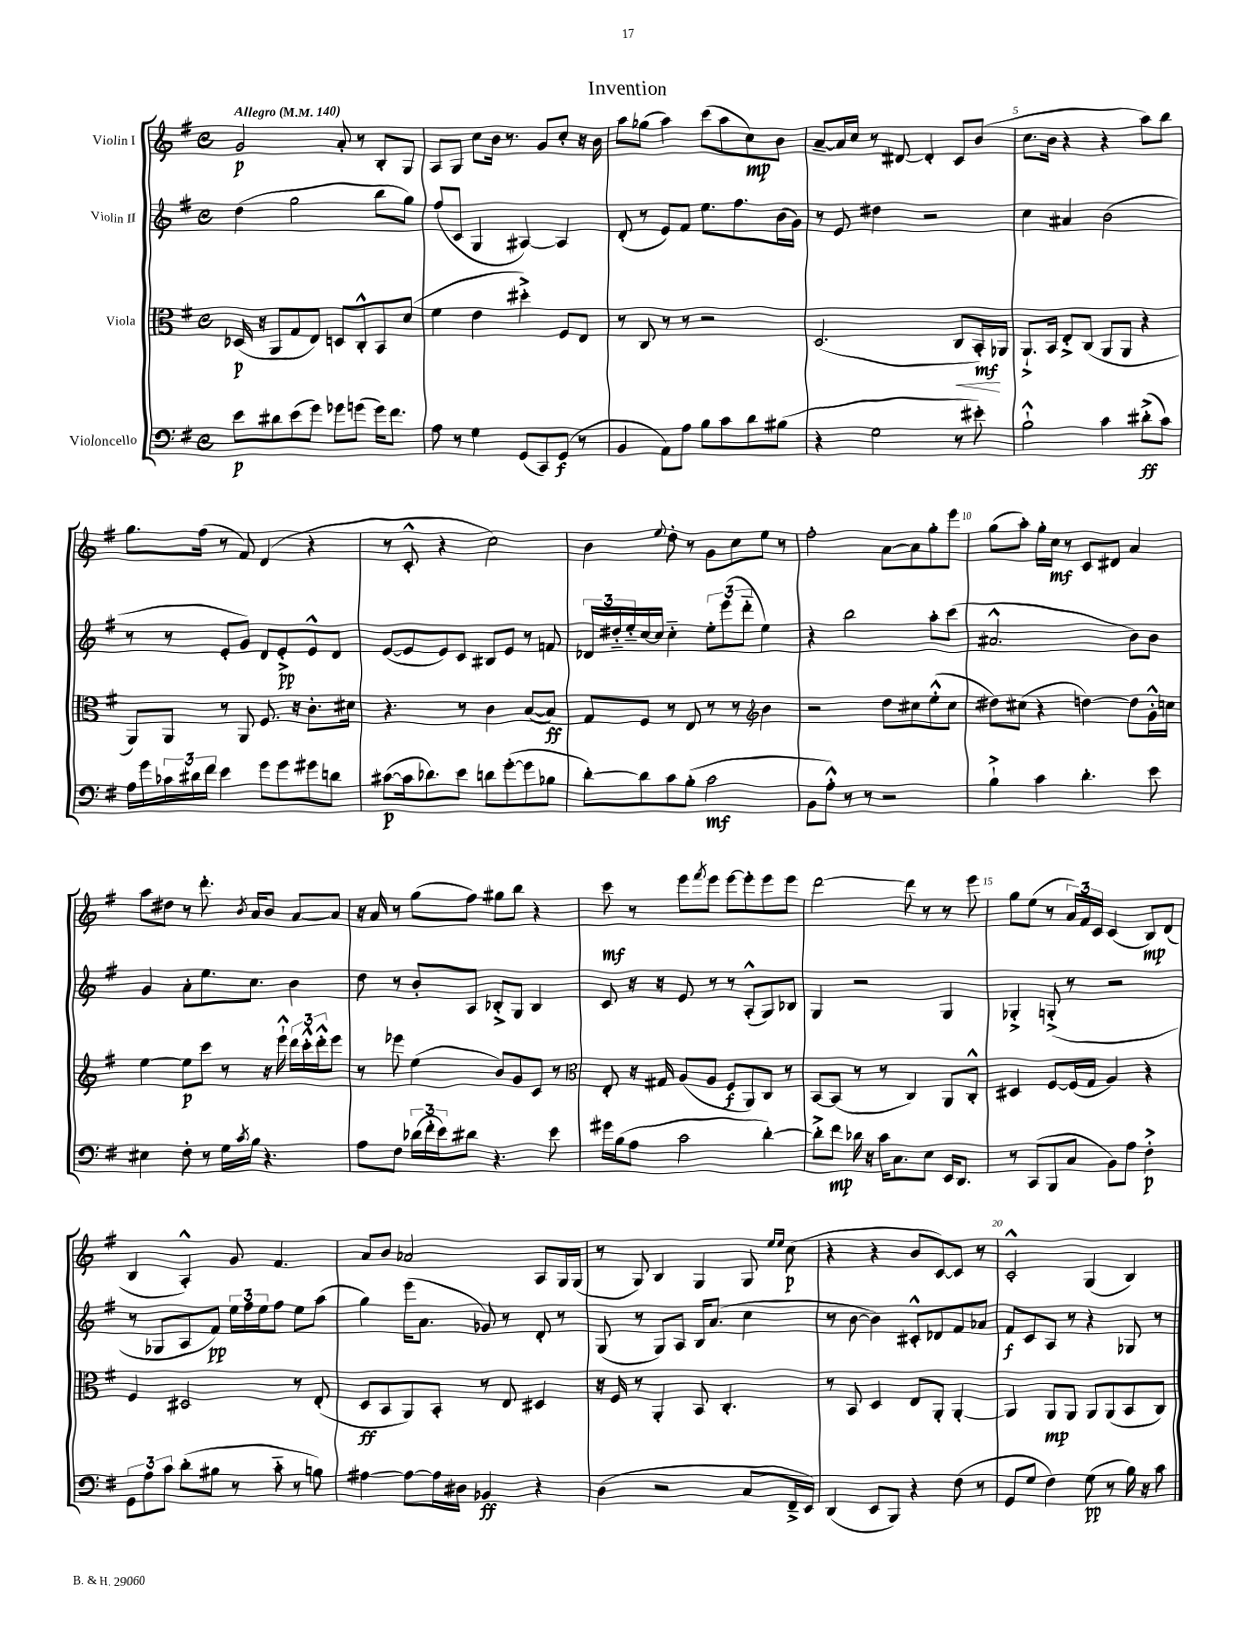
\header { title = "Invention" }
<<
\new StaffGroup <<
\new Staff = "s0" \with { instrumentName = "Violin I" } {
    \clef treble \key g \major \defaultTimeSignature \time 4/4 \tempo "Allegro" 4 = 140
    g'2\p a'8-. r8 b8-. g8 |
    a8 g8 c''8 b'16 r8. g'8 c''8-. r16 b'16 |
    a''8 ges''8( a''4) c'''8( a''8 c''8\mp) b'8 |
    a'8~-- a'16 c''16 r8 dis'8~ dis'4-. c'8 b'8( |
    c''8. b'16 r4 r4 a''8) b''8 |
    g''8. fis''16( r8 fis'8) d'4( r4 |
    r8 c'8-.-^ r4 c''2) |
    b'4 \appoggiatura { e''8 } d''8-. r8 g'8 c''8 e''8 r8 |
    fis''2-. a'8~ a'8 g''8-. e'''8 |
    g''8( a''8-.) g''16-. c''16\mf r8 c'8 dis'8 a'4 |
    a''8 dis''8 r8 d'''8.-. \acciaccatura { b'8 } a'16 b'8 a'8~ a'8 |
    r16 a'16 r8 g''8( fis''8) gis''8 b''8 r4 |
    c'''8\mf r8 e'''8 \acciaccatura { fis'''8 } e'''8 e'''8~ e'''8-. e'''8 e'''8 |
    d'''2~ d'''8 r8 r8 e'''8 |
    g''8 e''8( r8 \tuplet 3/2 { a'16) fis'16 c'16 } c'4( b8\mp) d'8( |
    b4 a4-.-^) g'8 fis'4. |
    a'8 b'8 aes'2 a8 g16 g16( |
    r8 g8) b4 g4 g8 \grace { e''16 e''16 } c''8\p( |
    r4 r4 b'8 c'8~) c'8 r8 |
    c'2-.-^ g4( b4) \bar "|." |
}
\new Staff = "s1" \with { instrumentName = "Violin II" } {
    \clef treble \key g \major \defaultTimeSignature \time 4/4
    d''4( g''2 b''8 g''8) |
    fis''8( c'8 g4 ais4~) ais4 |
    d'8-.( r8 e'8) fis'8 e''8. fis''8. b'16( g'16) |
    r8 e'8 dis''4 r2 |
    c''4 ais'4 b'2( |
    r8 r8 e'8-. g'8) d'8 e'8-.->\pp e'8-^ d'8 |
    e'8~( e'8 e'8) c'8 bis8 e'8 r8 f'8 |
    \tuplet 3/2 { des'16 dis''16-_ e''16-_ } c''16~ c''16 c''4-_ \tuplet 3/2 { e''8-. e'''8( d'''8-_ } e''4) |
    r4 b''2 a''8-. c'''8( |
    ais'2.-^ b'8) b'8 |
    g'4 a'8-. e''8. c''8. b'4 |
    d''8 r8 b'8-. a8 bes8-.-> g8 bes4 |
    c'8 r16 r16 e'8 r8 r8 a8-.-^( g8) bes8 |
    g4 r2 g4 |
    ges4-.-> g8-.->( r8 r2 |
    r8 ges8 a8 fis'8\pp) \tuplet 3/2 { e''16 fis''16 e''16 } fis''8 e''8 a''8( |
    g''4) e'''16( a'8. ges'8) r8 d'8-. r8 |
    g8( r8 g8) a8 b16 a'8.( c''4 |
    r8 b'8~ b'4) cis'8-.-^ des'8 fis'8 aes'8 |
    fis'8\f c'8 a8 r8 r4 ges8 r8 \bar "|." |
}
\new Staff = "s2" \with { instrumentName = "Viola" } {
    \clef alto \key g \major \defaultTimeSignature \time 4/4
    des16\p( r16 a,8 g8 e8) d8 c8-.-^ b,8 d'8( |
    fis'4 e'4 dis''4-.->) fis8 e8 |
    r8 c8 r8 r8 r2 |
    d2.( c8\< b,16-.\mf\!) aes,16 |
    a,8.-!-> b,16 e8-.-> c8( a,8 a,8 r4 |
    a,8) a,8 r8 a,8 fis8. r16 c'8.-. dis'16 |
    r4. r8 c'4 b8~( b8\ff) |
    g8 fis8 r8 e8 r8 r8 \clef treble b'4 |
    r2 d''8 cis''8 e''8-.-^( cis''8 |
    dis''8) cis''8( r4 d''4~) d''8 g'16-.-^ c''16 |
    e''4~ e''8\p c'''8 r8 r16 e'''16-!-^ \tuplet 3/2 { d'''16 c'''16-.-^ d'''16-.-^ } e'''8 |
    r8 ees'''8 e''4( b'8) g'8 c'8 r8 |
    \clef alto e8-. r16 gis16 a8( a8 fis8\f a,8) c8 r8 |
    b,8~ b,8( r8 r8 c4) a,8 c8-.-^ |
    dis4 fis8~ fis16( g16 a4) r4 |
    fis4 dis2 r8 e8-.( |
    d8\ff b,8 a,8) b,8-. r8 e8 dis4 |
    r16 fis16 r8 a,4-. b,8 c4.-. |
    r8 b,8 d4 e8 a,8-. a,4~-. |
    a,4 a,8\mp a,8 a,8 a,8( b,8 c8) \bar "|." |
}
\new Staff = "s3" \with { instrumentName = "Violoncello" } {
    \clef bass \key g \major \defaultTimeSignature \time 4/4
    e'8\p dis'8 e'8( g'8) ges'8 g'8( g'16) fis'8. |
    a8 r8 g4 g,8( c,8) g,8\f( r8 |
    b,4 a,8) a8 b8 c'8 d'8 bis8( |
    r4 g2 r8 eis'8-.) |
    b2-!-^ c'4 dis'8-.->\ff( c'8) |
    a16 g'16 \tuplet 3/2 { ces'16 dis'16 fis'16 } e'4 g'8 g'8 gis'8 d'8 |
    cis'8~\p( cis'16 des'8.) e'8 d'8 g'8~-.( g'8 bes8 |
    d'8~-.) d'8 c'8 b8-.( c'2\mf |
    b,8 a8-.-^) r8 r8 r2 |
    b4-!-> c'4 d'4.-. e'8 |
    eis4 fis8-. r8 g16 \acciaccatura { c'8 } b16 r4. |
    a8 fis8 \tuplet 3/2 { des'16( fis'16-. e'16) } dis'8 r4. e'8 |
    gis'16 b16( a8 c'2 d'4~-.) |
    d'8-.-> fis'8\mp des'16 r16 c'16 c8. e8 e,16 d,8. |
    r8 c,8( b,,8 c8 b,8) a8 fis4-.->\p |
    \tuplet 3/2 { g,8 a8 c'8 } d'8-.( bis8 r8 c'8-_ r8 b8) |
    ais4~ ais8~ ais16 dis16 bes,4\ff r4 |
    d4( r2 c8 fis,16---> e,16) |
    d,4( e,8 b,,8) r4 fis8( r8 |
    g,8 g8 fis4) g8\pp( r8 b16) r16 c'8 \bar "|." |
}
>>
>>
\layout { \context { \Score \override BarNumber.break-visibility = ##(#f #t #t) barNumberVisibility = #(every-nth-bar-number-visible 5) } }
